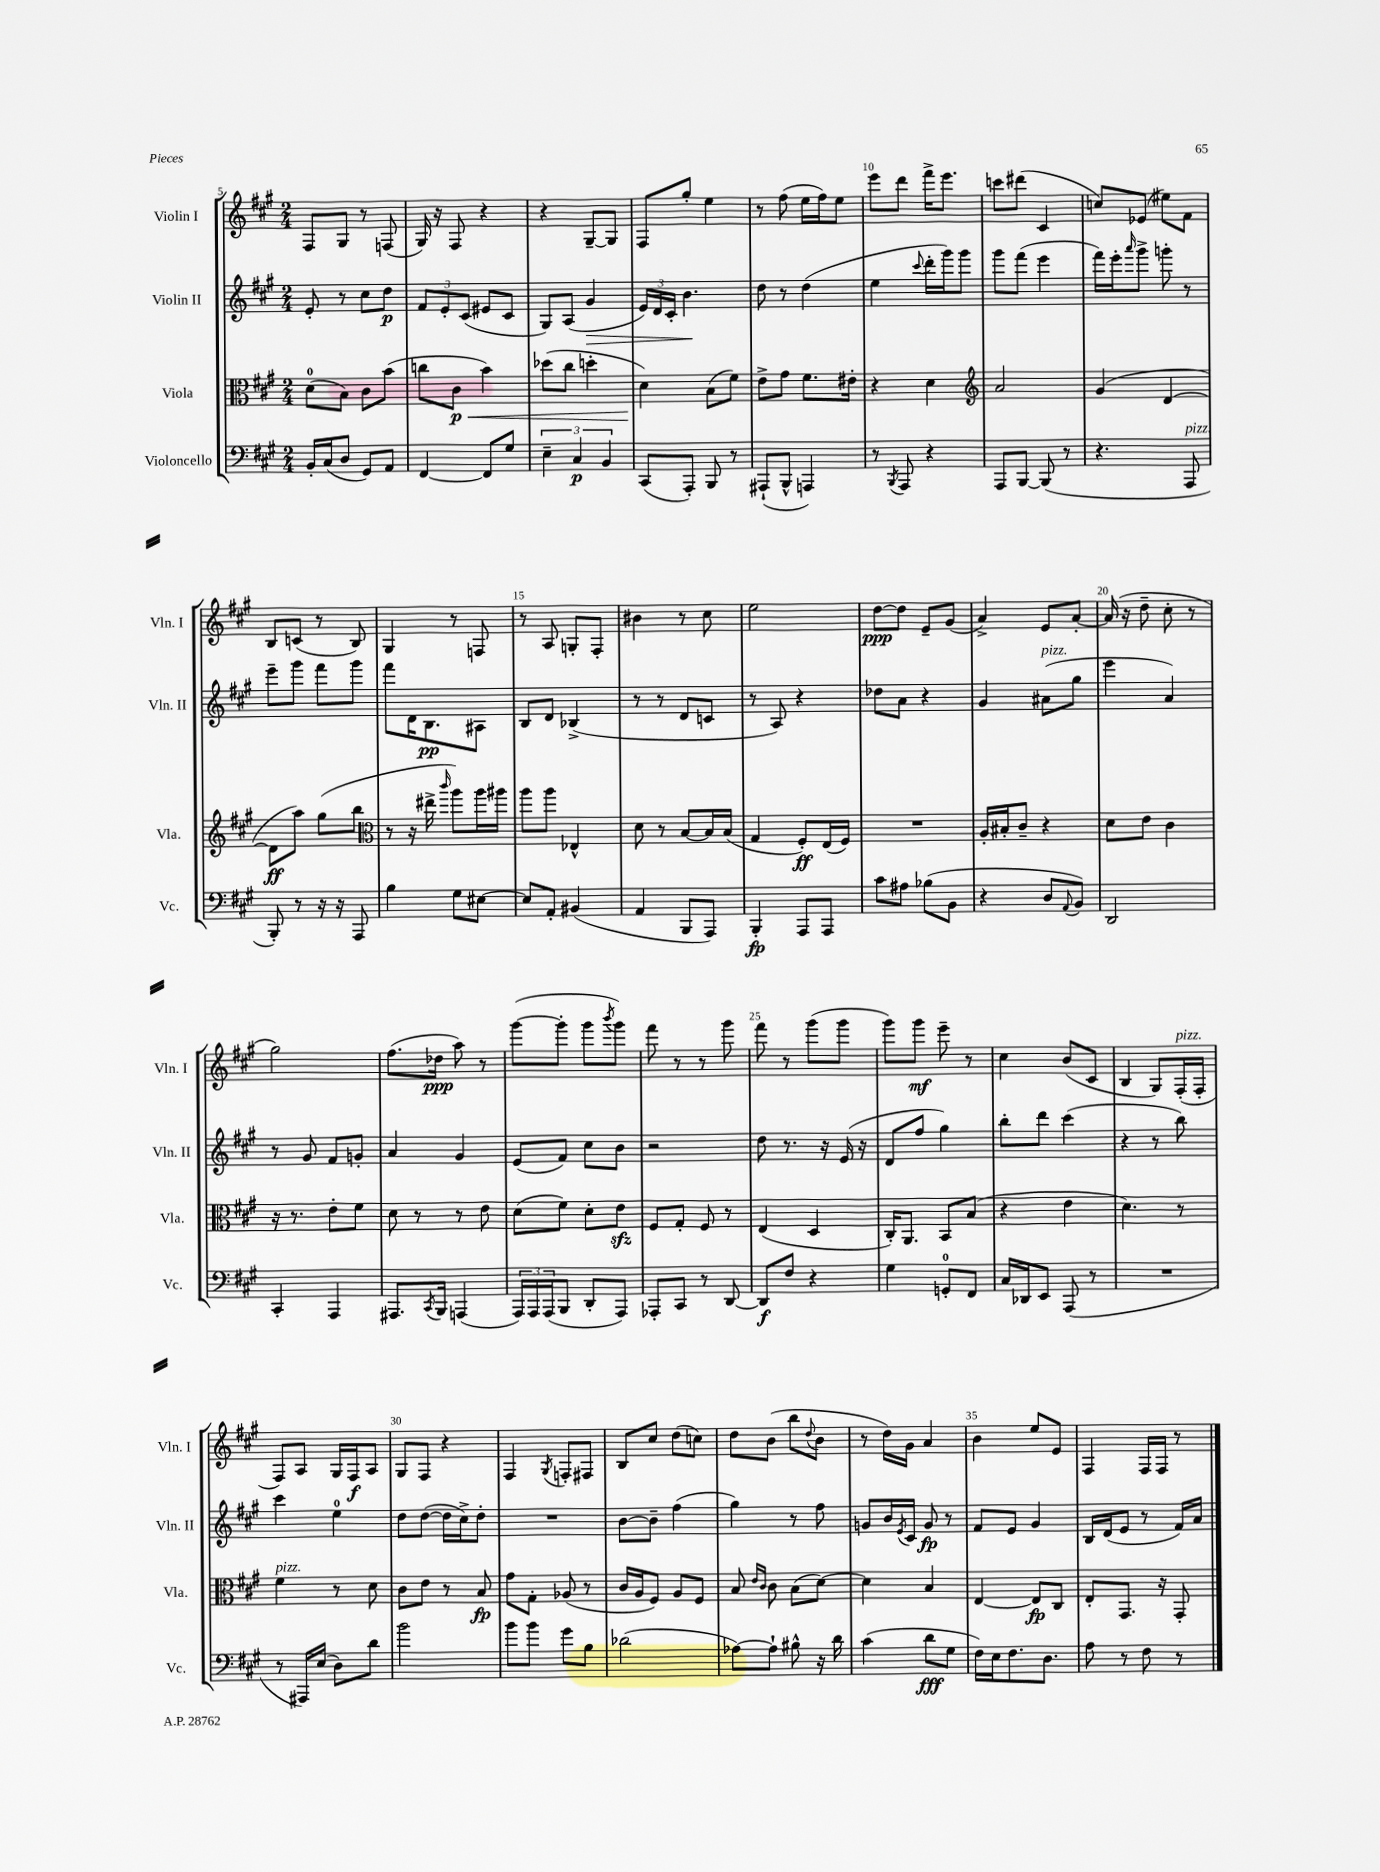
<<
\new StaffGroup <<
\new Staff = "s0" \with { instrumentName = "Violin I" shortInstrumentName = "Vln. I" } {
    \clef treble \key a \major \numericTimeSignature \time 2/4
    fis8 gis8 r8 f8( |
    gis16) r16 fis8 r4 |
    r4 gis8~-- gis8 |
    fis8 gis''8-. e''4 |
    r8 fis''8( e''16 fis''16) e''8 |
    e'''8 d'''8 fis'''16-> e'''8. |
    c'''8 dis'''8( cis'4 |
    c''8) ees'8( eis''8) fis'8 |
    b8 c'8( r8 b8) |
    gis4 r8 f8 |
    r8 a8 g8-. fis8-. |
    bis'4 r8 cis''8 |
    e''2 |
    d''8~\ppp d''8 e'8-- gis'8( |
    a'4->) e'8 a'8~-. |
    a'16( r16 d''8-- cis''8-. r8 |
    gis''2) |
    fis''8.( des''16\ppp a''8) r8 |
    gis'''8~( gis'''8-. gis'''8 \acciaccatura { b'''8 } gis'''8) |
    fis'''8 r8 r8 gis'''8 |
    fis'''8 r8 gis'''8( gis'''8 |
    gis'''8) gis'''8\mf e'''8-- r8 |
    cis''4 b'8( cis'8 |
    b4 gis8) fis16-.^\markup { \italic "pizz." }( fis16-. |
    fis8) a8 gis16 fis16\f a8 |
    gis8 fis8 r4 |
    fis4 \acciaccatura { gis8 } f8-. fis8 |
    b8 cis''8 d''8( c''8) |
    d''8 b'8( b''8 \appoggiatura { d''8 } b'8 |
    r8 d''16) gis'16 a'4 |
    b'4 e''8 e'8 |
    fis4 fis16 fis16 r8 \bar "|." |
}
\new Staff = "s1" \with { instrumentName = "Violin II" shortInstrumentName = "Vln. II" } {
    \clef treble \key a \major \numericTimeSignature \time 2/4
    e'8-. r8 cis''8 d''8\p |
    \tuplet 3/2 { fis'8 e'8-. cis'8( } eis'8 cis'8 |
    gis8) a8( gis'4\> |
    \tuplet 3/2 { e'16) d'16 cis'16-. } b'4.\! |
    d''8 r8 d''4( |
    e''4 \appoggiatura { cis'''8 } d'''16-. gis'''16) gis'''8 |
    gis'''8 fis'''8( e'''4 |
    fis'''16) e'''16-. \grace { a'''16 } gis'''8-> g'''8-. r8 |
    e'''8-- gis'''8 fis'''8 gis'''8 |
    fis'''8 d'16 b8.\pp ais8 |
    b8 d'8 bes4->( |
    r8 r8 d'8 c'8 |
    r8 a8) r4 |
    des''8 a'8 r4 |
    gis'4 ais'8^\markup { \italic "pizz." }( gis''8 |
    e'''4 a'4) |
    r8 gis'8 fis'8 g'8-. |
    a'4 gis'4 |
    e'8( fis'8) cis''8 b'8 |
    r2 |
    d''8 r8. r16 e'16( r16 |
    d'8 fis''8 gis''4) |
    b''8-. d'''8 cis'''4( |
    r4 r8 b''8) |
    cis'''4 e''4-0 |
    d''8 d''8~( d''16 cis''16->) d''8-. |
    R2 |
    b'8~ b'8-- fis''4( |
    gis''4) r8 fis''8 |
    g'8 b'16 \acciaccatura { e'8 } cis'16 g'8\fp r8 |
    fis'8 e'8 gis'4 |
    b16 d'16( e'8 r8 fis'16) a'16 \bar "|." |
}
\new Staff = "s2" \with { instrumentName = "Viola" shortInstrumentName = "Vla." } {
    \clef alto \key a \major \numericTimeSignature \time 2/4
    d'8-0( b8) cis'8 b'8( |
    c''8 cis'8\p\< b'4) |
    des''8( cis''8 d''4-. |
    d'4\!) b8( fis'8) |
    e'8-> gis'8 fis'8. eis'16-. |
    r4 d'4 |
    \clef treble a'2 |
    gis'4( d'4~ |
    d'8\ff a''8) gis''8( b''8 |
    \clef alto r8 r16 eis''16-> \grace { cis'''16 } a''8) a''16 ais''16 |
    a''8 a''8 ees4-^ |
    d'8 r8 b8~ b16 b16( |
    gis4 fis8-.\ff) e16( fis16) |
    R2 |
    a16-. bis16-. cis'8-- r4 |
    d'8 e'8 cis'4 |
    r16 r8. e'8-. fis'8 |
    d'8 r8 r8 e'8 |
    d'8( fis'8) d'8-. e'8\sfz |
    fis8 gis8-. fis8 r8 |
    e4( d4 |
    cis16-.) a,8. b,8 b8( |
    r4 e'4 |
    d'4.) r8 |
    fis'4^\markup { \italic "pizz." } r8 d'8 |
    cis'8 e'8 r8 b8\fp |
    gis'8 gis8-. aes8( r8 |
    cis'16 a16 fis8) a8 fis8 |
    b8 \grace { e'16 cis'16 } cis'8 b8( d'8~) |
    d'4 b4 |
    e4~ e8\fp cis8 |
    e8-. gis,8. r16 gis,8-. \bar "|." |
}
\new Staff = "s3" \with { instrumentName = "Violoncello" shortInstrumentName = "Vc." } {
    \clef bass \key a \major \numericTimeSignature \time 2/4
    b,16-. cis16( d8 gis,8) a,8 |
    fis,4~ fis,8 gis8 |
    \tuplet 3/2 { e4-- cis4\p b,4 } |
    cis,8( a,,8-.) b,,8 r8 |
    ais,,8-!( b,,8-^ a,,4) |
    r8 \acciaccatura { b,,8 } a,,8 r4 |
    a,,8 b,,8~ b,,8( r8 |
    r4. a,,8^\markup { \italic "pizz." } |
    b,,8-.) r8 r16 r16 a,,8 |
    b4 gis8 eis8~ |
    eis8 a,8-. bis,4( |
    a,4 b,,8 a,,8) |
    b,,4-.\fp a,,8 a,,8 |
    cis'8 ais8 bes8( b,8 |
    r4 d8 \appoggiatura { a,8 } b,8) |
    d,2 |
    cis,4-. a,,4 |
    ais,,8. \acciaccatura { cis,8 } b,,16 a,,4( |
    \tuplet 3/2 { a,,16) a,,16 a,,16( } b,,8 d,8-. a,,8) |
    aes,,8-. cis,8 r8 d,8~ |
    d,8\f fis8 r4 |
    gis4 g,8-0-. fis,8 |
    cis16 des,16 e,8 a,,8( r8 |
    R2 |
    r8 ais,,16) e16( d8) d'8 |
    b'2 |
    b'8 b'8 gis'8 b8 |
    des'2( |
    aes8~) aes8-! bis8-^ r16 d'16 |
    cis'4( d'8\fff gis8 |
    fis16) e16 fis8. d8. |
    a8 r8 fis8 r8 \bar "|." |
}
>>
>>
\layout { \context { \Score currentBarNumber = #5 \override BarNumber.break-visibility = ##(#f #t #t) barNumberVisibility = #(every-nth-bar-number-visible 5) } }
